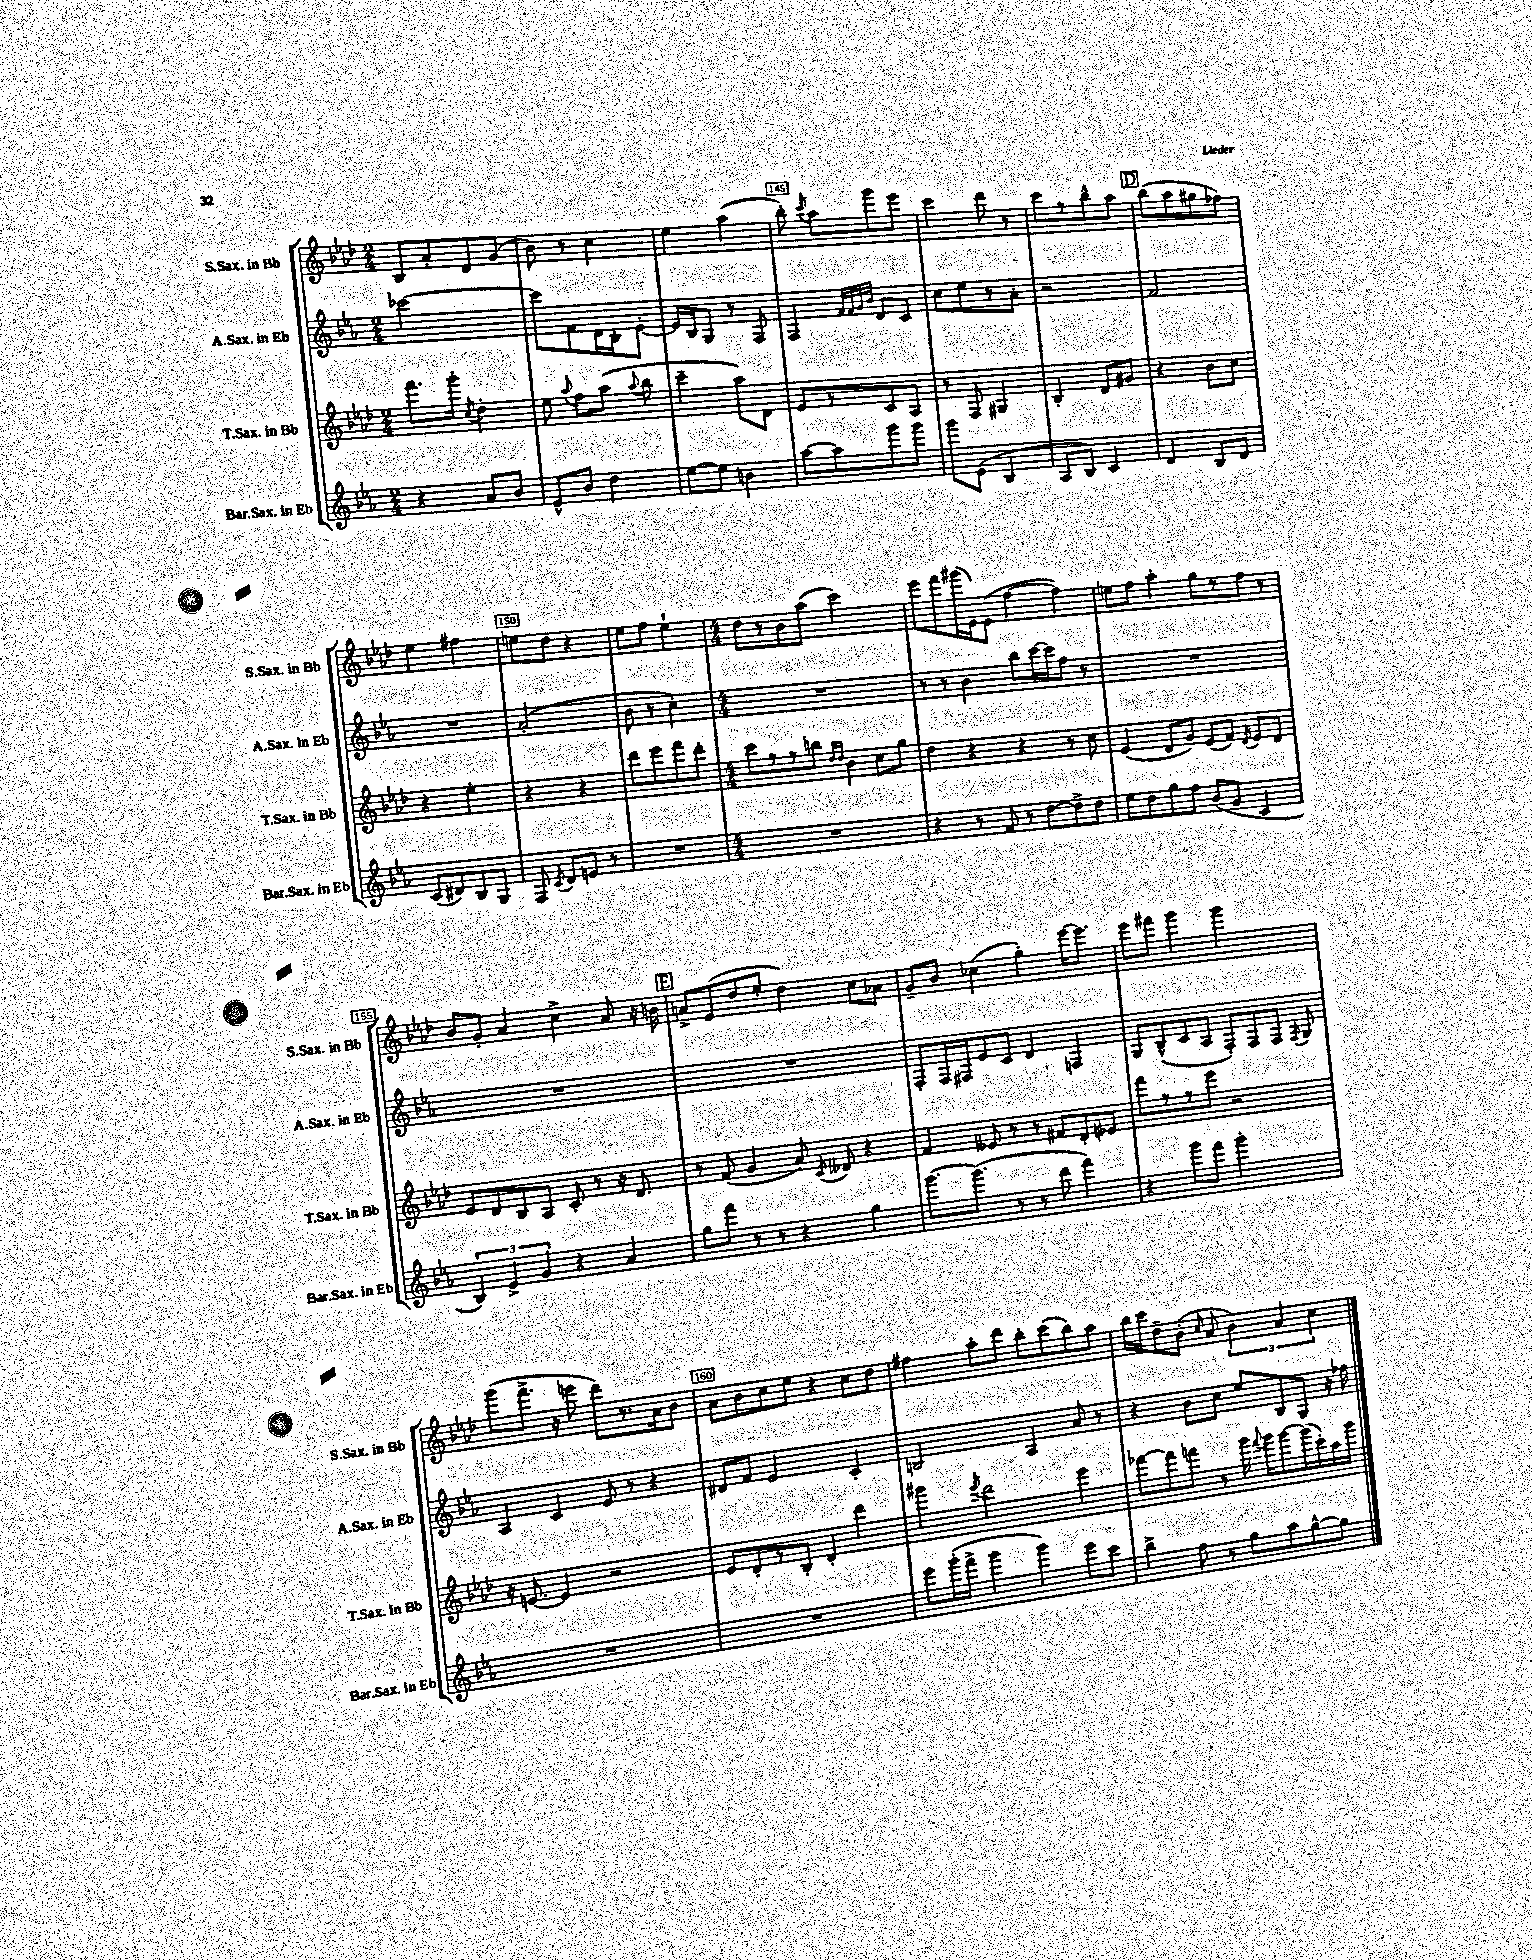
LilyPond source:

<<
\new StaffGroup <<
\new Staff = "s0" \with { instrumentName = "S.Sax. in Bb" shortInstrumentName = "S.Sax. in Bb" } {
    \clef treble \key aes \major \numericTimeSignature \time 2/4
    \autoBeamOff bes8[ aes'8-. des'8 g'8]( |
    bes'8) r8 c''4 |
    ees''4 aes''4( |
    bes''8-.) \acciaccatura { c'''8 } aes''8[ g'''8 ees'''8] |
    c'''4 des'''8 r8 |
    c'''8[ r8 bes''8-^ aes''8] |
    \mark \markup { \box "D" } bes''8[( aes''8 gis''8 fes''8]) |
    ees''4 fis''4 |
    e''8[ des''8] r4 |
    ees''8[ f''8] ees''4-! |
    \numericTimeSignature \time 4/4 des''8[ r8 bes'8 aes''8]( c'''2) |
    ees'''8[ f'''8 gis'''16( ees'16) ees'8]( f''4~ f''4) |
    e''8[ f''8] aes''4-. g''8[ r8 f''8] r8 |
    bes'8[ g'8]-. aes'4 c''4-> aes'8 r16 b'16 |
    \mark \markup { \box "E" } a'8[-> ees'8( des''8 ees''8]-. des''4) c''8[ aes'8] |
    g'8[-- bes'8] ces''4( g''4-.) ees'''16[~ ees'''8.] |
    ees'''8[ fis'''8] g'''4 g'''2 |
    g'''8[( f'''8.]-> r16 e'''8 des'''8[) r8. aes'16 bes'8] |
    aes'8[ bes'8 c''8 ees''8] r4 c''8[ des''8] |
    fis''4 aes''8[-. des'''8] bes''8[-. c'''8( bes''8) aes''8] |
    bes''16[ c'''16 des''8-- bes'8]-.( \grace { c''16 } aes'8 \tuplet 3/2 { bes'4) aes'4 c''4 } \bar "|." |
}
\new Staff = "s1" \with { instrumentName = "A.Sax. in Eb" shortInstrumentName = "A.Sax. in Eb" } {
    \clef treble \key ees \major \numericTimeSignature \time 2/4
    \autoBeamOff ces'''2~ |
    ces'''8[ f'8 d'16 bes16-. ees'8]~-. |
    ees'16[ bes16 g8] r8 f8 |
    f4 \grace { f'32[ f'32 g'32 bes'32] } d'8[ c'8] |
    c''8[ ees''8 r8 aes'8]-. |
    r2 |
    \mark \markup { \box "D" } f'2 |
    R2 |
    aes'2-.( |
    bes'8 r8 c''4-.) |
    \numericTimeSignature \time 4/4 R1 |
    r8 r8 bes'4 bes''8[ c'''16~ c'''16 f''8] r8 |
    R1 |
    R1 |
    \mark \markup { \box "E" } R1 |
    f8[-. f16 fis16 ees'8 c'8] d'4 f4 |
    g8[ bes8-^( c'8 aes8] f8[-.) f8 f8] \acciaccatura { f8 } g8 |
    aes4 c'4 ees'8 r8 r4 |
    dis'8[ f'8] ees'2 c'4-. |
    b2 aes4 aes'8 r8 |
    r4 bes'8[ c''8] ees''8[ bes8 g8] r16 fes''16 \bar "|." |
}
\new Staff = "s2" \with { instrumentName = "T.Sax. in Bb" shortInstrumentName = "T.Sax. in Bb" } {
    \clef treble \key aes \major \numericTimeSignature \time 2/4
    \autoBeamOff f'''8.[ g'''16]-. \acciaccatura { c''8 } des''4-. |
    ees''8 \appoggiatura { aes''8 } f''8[ aes''8]( \appoggiatura { aes''8 } bes''8 |
    c'''4-- aes''8[) des'8] |
    ees'8[ r8 c'8 aes8] |
    r8 f8 gis4 |
    bes4-. des'8[ gis'8] |
    \mark \markup { \box "D" } r4 bes'8[ c''8] |
    r4 ees''4-. |
    r4 r4 |
    des'''8[ ees'''8 f'''8 des'''8]-. |
    \numericTimeSignature \time 4/4 c'''8[ r8 r8 b''8] \grace { des''16[ des''16] } bes'4 c''8[ g''8] |
    des''4 r4 r4 r8 c''8 |
    ees'4( des'8[ g'8]) ees'8[( f'8]) \acciaccatura { des'8 } ees'8[ des'8] |
    ees'8[ des'8 bes8 aes8] c'8-. r8 r16 des'8. |
    \mark \markup { \box "E" } r8 f'8( g'4 aes'8) \acciaccatura { c'8 } deses'8 r4 |
    f'4 eeses'8 r8 r8 fis'8[ des'8-. ees'8] |
    f'''8[ r8 r8 ees'''8] r2 |
    r16 e'8.~ e'4 r2 |
    ees'8[ des'8-. r8 bes8]-. des'4-. des'''4 |
    gis'''4 \acciaccatura { ees'''8 } des'''2 ees'''4 |
    fes'''8[~ fes'''8 f'''8] r8 g'''16 \appoggiatura { f'''8 } g'''16[ g'''8~ g'''16( c'''16-.) aes''16 g'''16] \bar "|." |
}
\new Staff = "s3" \with { instrumentName = "Bar.Sax. in Eb" shortInstrumentName = "Bar.Sax. in Eb" } {
    \clef treble \key ees \major \numericTimeSignature \time 2/4
    \autoBeamOff r4 aes'8[ bes'8] |
    ees'8[-^ bes'8] d''4 |
    ees''8[~ ees''8] b'4 |
    aes''8[~ aes''8 g'''8 g'''8] |
    g'''8[ ees'8]( bes4 |
    aes8[ bes8]) c'4 |
    \mark \markup { \box "D" } d'4 bes8[ d'8] |
    c'8[( dis'8) bes8 g8] |
    f8 \acciaccatura { c'8 } d'8[ e'8] r8 |
    R2 |
    \numericTimeSignature \time 4/4 R1 |
    r4 r8 f'8 r8 d''8[~ d''8-> d''8] |
    ees''8[ d''8 g''8 f''8] bes'8[( g'8] c'4 |
    \tuplet 3/2 { bes4) ees'4-> g'4 } r4 aes'4 |
    \mark \markup { \box "E" } g''8[ f'''8] r8 r8 r4 g''4 |
    g'''8.[~ g'''8.]( r8 r8 d'''8 f'''4) |
    r4 g'''8[ f'''8] g'''2-. |
    R1 |
    R1 |
    ees'''8[ g'''16-.( f'''16]-> g'''4 g'''4) ees'''8[ c'''8] |
    bes''4-> f''8 r8 g''8[ aes''8 g''8~-^ g''8] \bar "|." |
}
>>
>>
\layout { \context { \Score currentBarNumber = #142 \override BarNumber.break-visibility = ##(#f #t #t) barNumberVisibility = #(every-nth-bar-number-visible 5) \override BarNumber.stencil = #(make-stencil-boxer 0.1 0.3 ly:text-interface::print) } }
